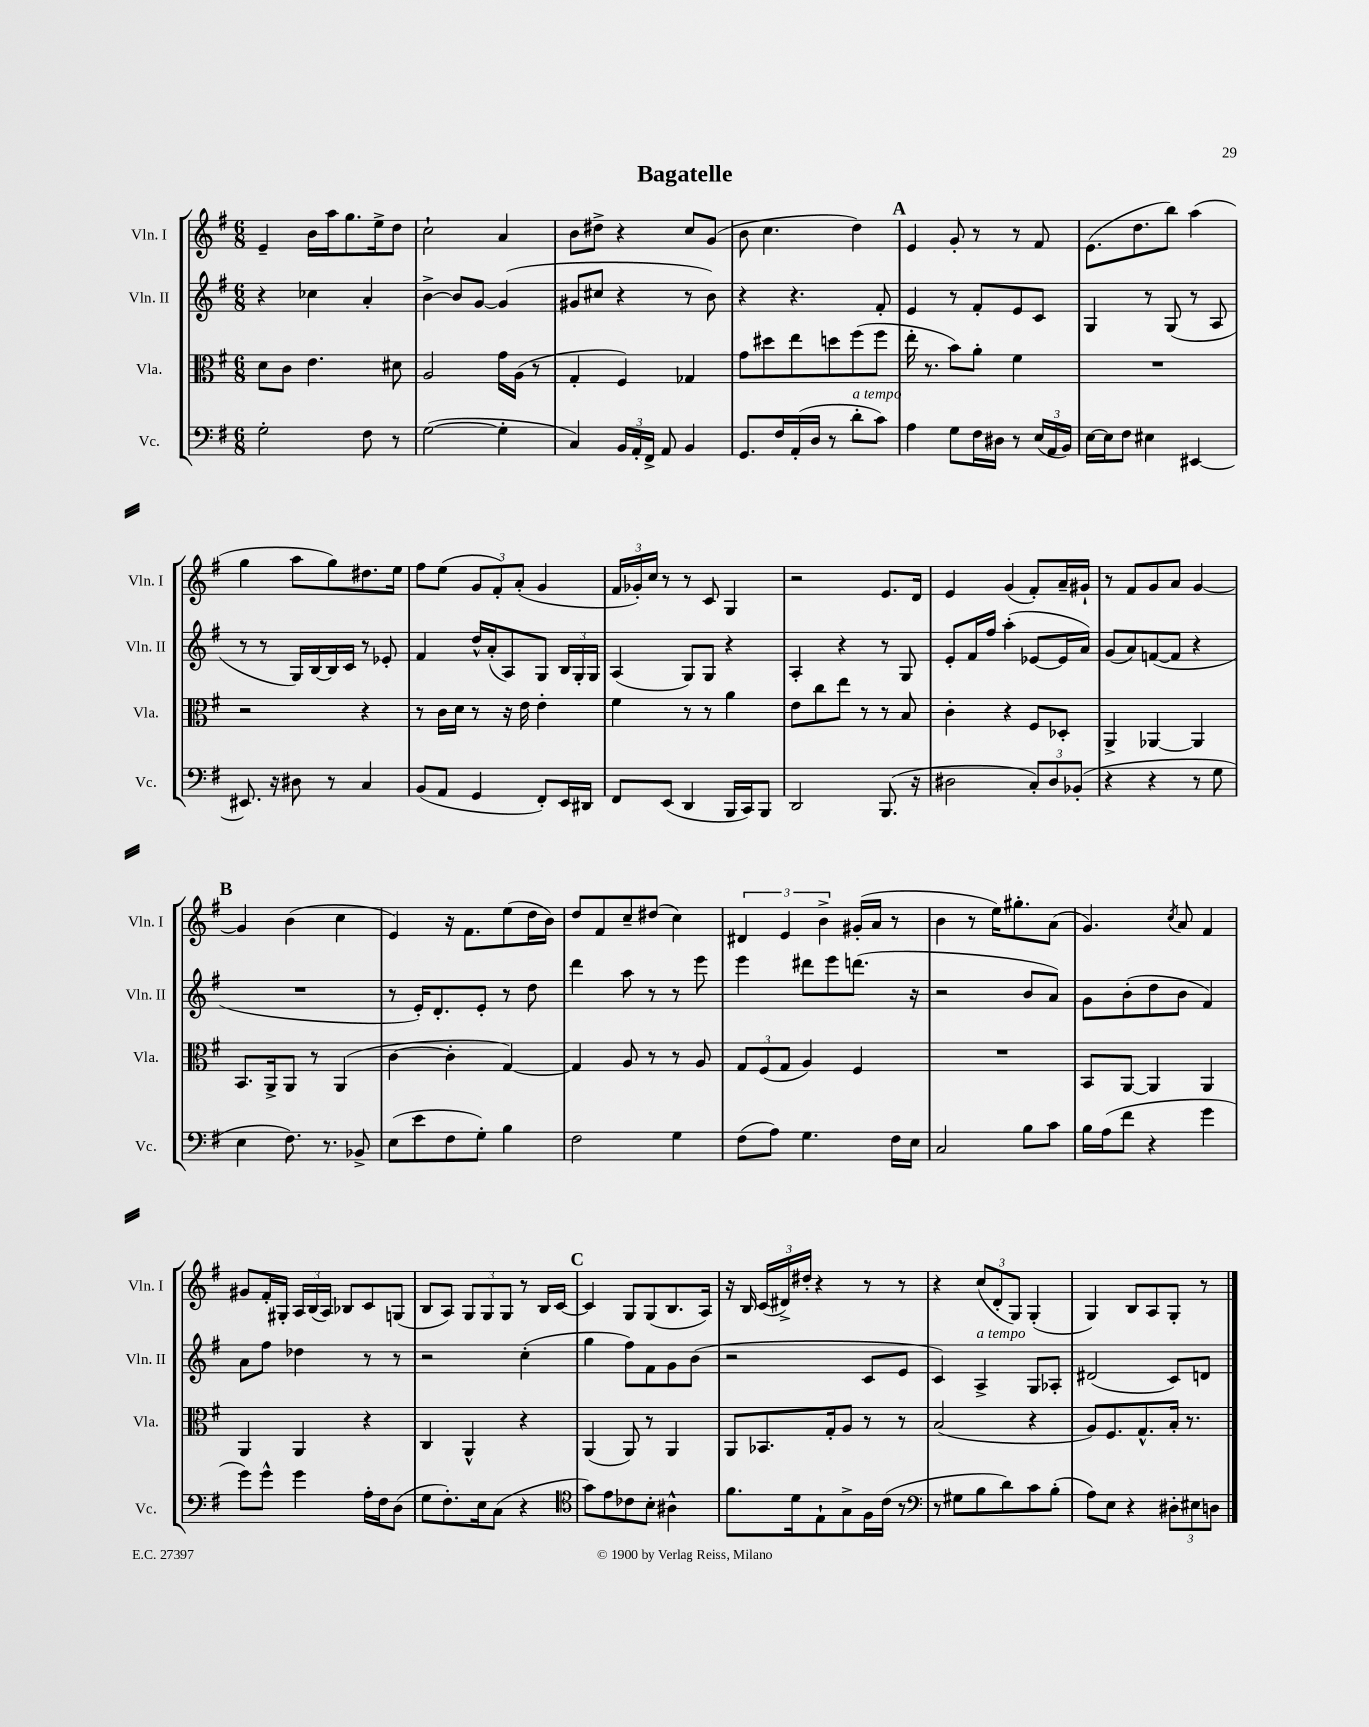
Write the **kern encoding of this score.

**kern	**kern	**kern	**kern
*part4	*part3	*part2	*part1
*staff4	*staff3	*staff2	*staff1
*I"Vc.	*I"Vla.	*I"Vln. II	*I"Vln. I
*I'Vc.	*I'Vla.	*I'Vln. II	*I'Vln. I
*clefF4	*clefC3	*clefG2	*clefG2
*k[f#]	*k[f#]	*k[f#]	*k[f#]
*M6/8	*M6/8	*M6/8	*M6/8
=1	=1	=1	=1
2G'\	8d\L	4r	4e~/
.	8c\J	.	.
.	4.e\	4cc-X\	16b\LL
.	.	.	16aa\J
.	.	.	8.gg\
8F#\	.	4a'/	.
.	.	.	16ee^\k
8r	8d#X\	.	8dd\J
=2	=2	=2	=2
([2G\	2A/	[4b^\	2cc`\
.	.	8b/L]	.
.	.	[8g/J	.
4G'\]	16g\LL	(4g/]	4a/
.	(16A\JJ	.	.
.	8r	.	.
=3	=3	=3	=3
4C/)	4G'/	8g#X/L	8b\L
.	.	8cc#X/J	8dd#X^\J
24BB/LL	4F#/)	4r	4r
24AA'/	.	.	.
24FF#^/JJ	.	.	.
8AA/	.	.	.
4BB/	4G-X/	8r	8cc/L
.	.	8b\)	(8g/J
=4	=4	=4	=4
8.GG/L	8g\L	4r	8b\
.	8dd#X\	.	4.cc\
16F#/L	.	.	.
(16AA'/	8ee\	4.r	.
16D/JJ	.	.	.
8r	8ddn\	.	.
!LO:TX:a:i:t=a tempo	!	!	!
8d'\L	(8ff#\	.	4dd\)
8c\J)	8ff#\J	8f#'/	.
!!LO:REH:place=s1:t=A
=5	=5	=5	=5
4A\	16ee'\	4e/	4e/
.	8.r	.	.
8G\L	8b\L)	8r	8g'/
16F#\L	8a'\J	8f#'/L	8r
16D#X\JJ	.	.	.
8r	4f#\	8e/	8r
(24E/LL	.	8c/J	8f#/
24AA/	.	.	.
24BB/JJ)	.	.	.
=6	=6	=6	=6
[16E\LL	2.r	4G/	(8.e\L
16E\J]	.	.	.
8F#\J	.	.	.
.	.	.	8.dd\
4E#X\	.	8r	.
.	.	(8G/	8bb\J)
[4EE#X/	.	8r	(4aa\
.	.	8A/	.
!!LO:LB:g=z
=7	=7	=7	=7
8.EE#X/]	2r	8r	4gg\
.	.	8r	.
16r	.	.	.
8D#X\	.	16G/LL)	8aa\L
.	.	[16B/	.
8r	.	16B/]	8gg\)
.	.	16c/JJ	.
4C/	4r	8r	8.dd#X\
.	.	8e-X'/	.
.	.	.	16ee\Jk
=8	=8	=8	=8
(8BB/L	8r	4f#/	8ff#\L
8AA/J	16c\LL	.	(8ee\J
.	16d\JJ	.	.
4GG/	8r	16dd^^/LL	12g/L
.	.	(16a'/J	.
.	.	.	12f#'/)
.	16r	8A/)	.
.	.	.	(12a'/J
.	16e\	.	.
8FF#'/L)	4e'\	8G/J	4g/
16EE/L	.	24B/LL	.
.	.	24G'/	.
16DD#X/JJ	.	.	.
.	.	24G/JJ	.
=9	=9	=9	=9
8FF#/L	4f#\	(4A/	24f#/LL
.	.	.	24g-X'/)
.	.	.	24cc/JJ
(8EE/J	.	.	8r
4DD/	8r	8G/L)	8r
.	8r	8G/J	8c/
16BBB/LL	4a\	4r	4G/
16CC/J)	.	.	.
8BBB/J	.	.	.
=10	=10	=10	=10
2DD/	8e\L	4A'/	2r
.	8cc\	.	.
.	8ee\J	4r	.
.	8r	.	.
(8.BBB/	8r	8r	8.e/L
.	8B/	8G/	.
16r	.	.	16d/Jk
=11	=11	=11	=11
2D#X\	4c'\	8e'/L	4e/
.	.	16f#/L	.
.	.	16ff#/JJ	.
.	4r	(4aa'\	(4g/
12C'/L)	8F#/L	[8e-X/L	8f#'/L)
12D#/	.	.	.
.	8D-X'/J	16e-/L]	16a~/L
(12BB-X'/J	.	.	.
.	.	16a/JJ)	16g#X`/JJ
=12	=12	=12	=12
4r	4AA^/	(8g/L	8r
.	.	8a/)	8f#/L
4r	[4AA-X/	([8fn/	8g/
.	.	8f/J]	8a/J
8r	4AA-/]	4r	[4g/
8G\	.	.	.
!!LO:LB:g=z
!!LO:REH:place=s1:t=B
=13	=13	=13	=13
4E\	8.BB/L	2.r	4g/]
.	16AA^/k	.	.
8.F#\)	8AA/J	.	(4b\
.	8r	.	.
8.r	.	.	.
.	(4AA/	.	4cc\
8BB-X^/	.	.	.
=14	=14	=14	=14
(8E\L	[4c\	8r	4e/)
8e\	.	16e'/KL)	.
.	.	8.d'/	.
8F#\	4c'\]	.	16r
.	.	.	8.f#\L
8G'\J)	.	8e'/J	.
4B\	[4G/)	8r	(8ee\
.	.	8dd\	16dd\L
.	.	.	16b\JJ)
=15	=15	=15	=15
2F#\	4G/]	4ddd\	8dd/L
.	.	.	8f#/
.	8A/	8aa\	8cc~/
.	8r	8r	(8dd#X/J
4G\	8r	8r	4cc\)
.	8A/	8eee\	.
=16	=16	=16	=16
(8F#\L	12G/L	4eee\	6d#X/
.	(12F#/	.	.
8A\J)	.	.	.
.	12G/J	.	6e/
4.G\	4A/)	8ddd#X\L	.
.	.	.	6b^\
.	.	8eee\	.
.	4F#/	(8.dddn\J	(16g#X'/LL
.	.	.	16a/JJ
16F#\LL	.	.	8r
16E\JJ	.	16r	.
=17	=17	=17	=17
2C/	2.r	2r	4b\
.	.	.	8r
.	.	.	16ee\KL)
.	.	.	8.gg#X'\
8B\L	.	8b/L	.
8c\J	.	8a/J)	(8a\J
=18	=18	=18	=18
16B\LL	8BB/L	8g\L	4.g/)
(16A\J	.	.	.
8f#\J	[8AA/J	(8b'\	.
4r	4AA/]	8dd\	.
.	.	.	8qcc/
.	.	8b\J	8a/
4g\	4AA/	4f#/)	4f#/
!!LO:LB:g=z
=19	=19	=19	=19
8g\L)	4AA/	8a\L	8g#X/L
8g^^\J	.	8ff#\J	16f#'/L
.	.	.	16G#X'/JJ
4g\	4AA/	4dd-X\	24A/LL
.	.	.	(24B/
.	.	.	24A/JJ)
.	.	.	8B-X/L
16A'\LL	4r	8r	8c/
16F#\J	.	.	.
(8D\J	.	8r	(8Gn/J
=20	=20	=20	=20
8G\L	4C/	2r	8B/L
8.F#'\)	.	.	8A/J)
.	4AA^^/	.	12G/L
16E\k	.	.	.
.	.	.	12G/
(8C\J	.	.	.
.	.	.	12G/J
4r	4r	(4cc'\	8r
.	.	.	16B/LL
.	.	.	[16c/JJ
!!LO:REH:place=s1:t=C
=21	=21	=21	=21
*clefC4	*	*	*
8g\L)	(4AA/	4gg\	4c/]
8e\	.	.	.
8c-X\	8AA/)	8ff#\L)	8G/L
8B'\J	8r	8f#\	(8G/
4A#X^^\	4AA/	8g\	8.B/
.	.	(8b\J	.
.	.	.	16A/Jk)
=22	=22	=22	=22
8.f#\L	8AA/L	2r	16r
.	.	.	16B/
.	8.BB-X/	.	(24c/LL
.	.	.	24d#X^/)
16d\k	.	.	.
.	.	.	24dd#X'/JJ
8E`\	.	.	4r
.	16G'/k	.	.
8G^\	8A/J	.	.
16F#\L	8r	8c/L	8r
(16c\JJ	.	.	.
8r	8r	8e/J	8r
=23	=23	=23	=23
*clefF4	*	*	*
8r	(2B/	4c/)	4r
8G#X\L	.	.	.
!	!	!LO:TX:a:i:t=a tempo	!
8B\	.	4A^/	(12cc/L
.	.	.	12d'/
8d\)	.	.	.
.	.	.	12G/J)
8c\	4r	8G/L	(4G'/
(8B'\J	.	8A-X'/J	.
=24	=24	=24	=24
8A\L)	8A/L)	(2d#X/	4G/)
8E\J	8.F#/	.	.
4r	.	.	8B/L
.	8.G^^/	.	.
.	.	.	8A/
12D#X'\L	16B'/Jk	8c/L)	8G'/J
.	8.r	.	.
12E#X\	.	.	.
.	.	8dn/J	8r
12Dn\J	.	.	.
==	==	==	==
*-	*-	*-	*-
